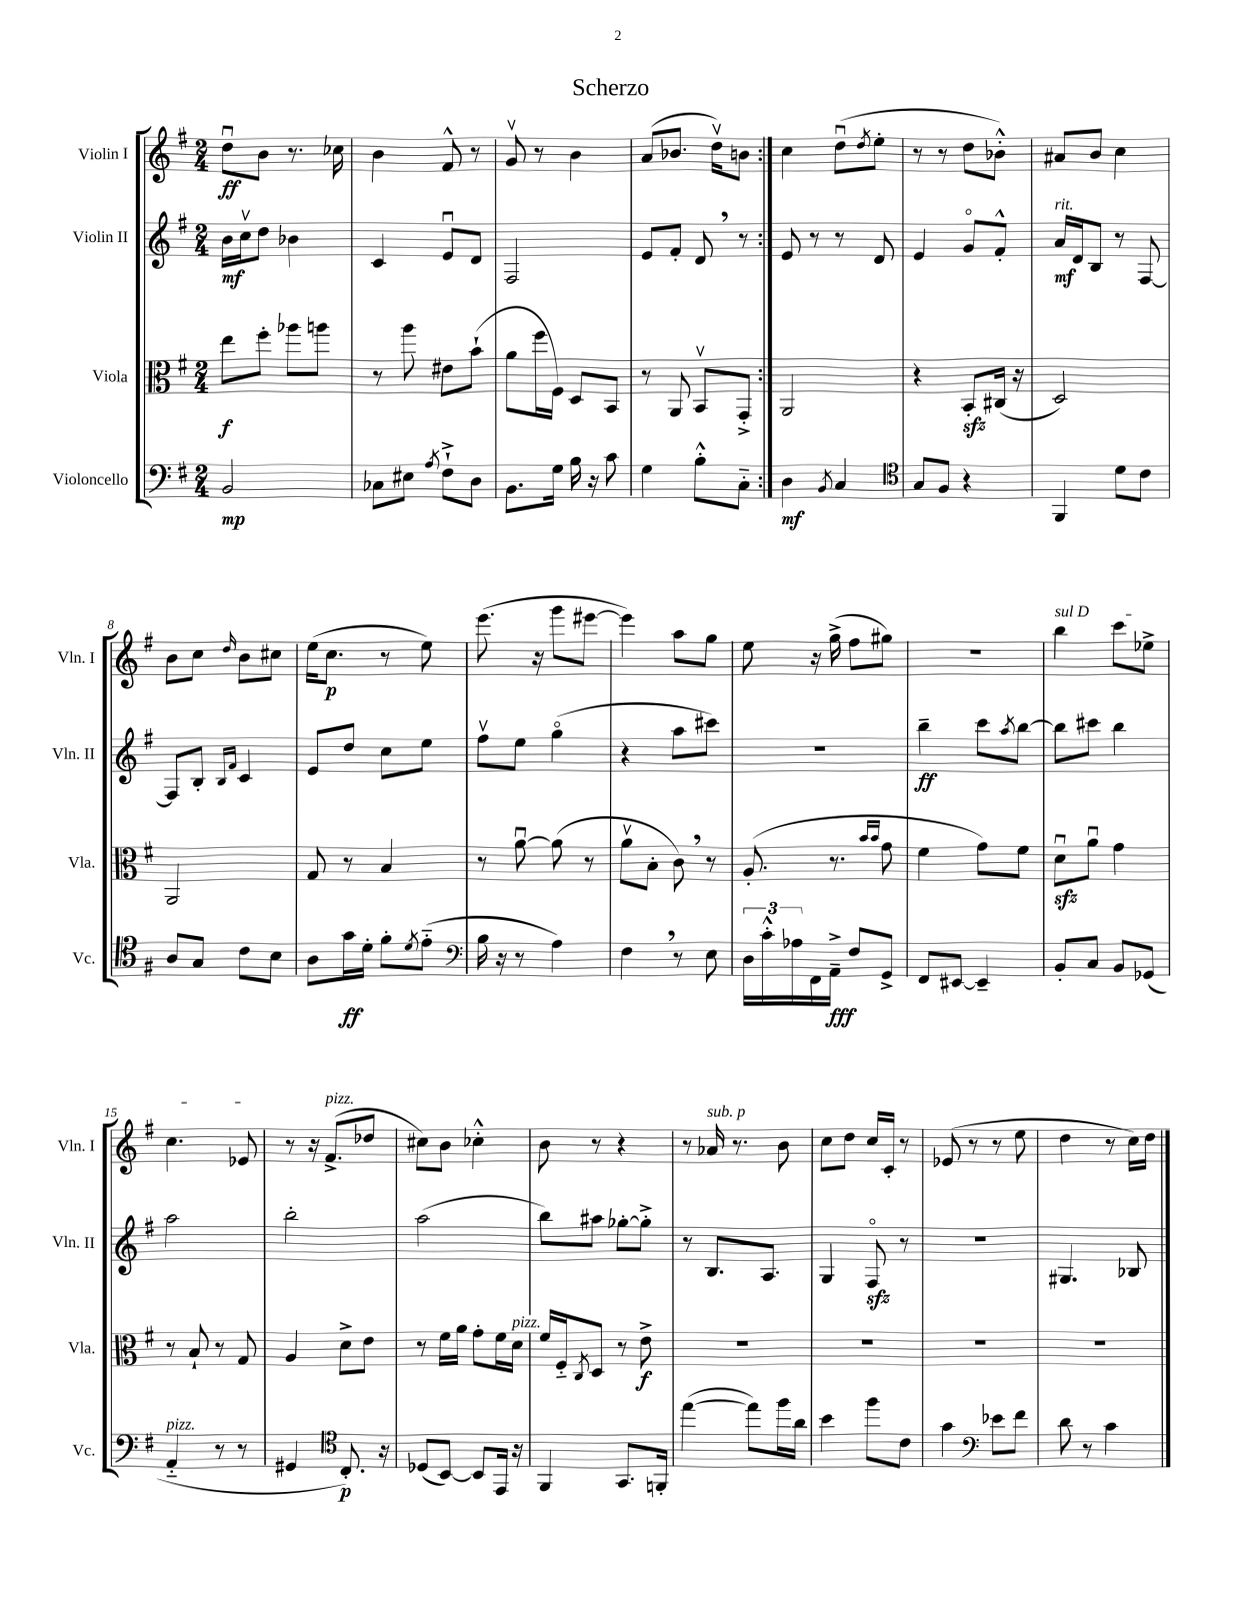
\header { title = "Scherzo" }
<<
\new StaffGroup <<
\new Staff = "s0" \with { instrumentName = "Violin I" shortInstrumentName = "Vln. I" } {
    \clef treble \key g \major \numericTimeSignature \time 2/4
    \repeat volta 2 { d''8\downbow\ff b'8 r8. ces''16 |
    b'4 fis'8-^ r8 |
    g'8\upbow r8 b'4 |
    a'8( bes'8. d''16\upbow) b'8 | }
    c''4 d''8\downbow( \acciaccatura { d''8 } e''8-. |
    r8 r8 d''8 bes'8-.-^) |
    ais'8 b'8 c''4 |
    b'8 c''8 \grace { d''16 } b'8 cis''8 |
    e''16( c''8.\p r8 e''8) |
    e'''8.( r16 g'''8 eis'''8~ |
    eis'''4) a''8 g''8 |
    e''8 r16 g''16->( fis''8 gis''8) |
    r2 |
    \once \override TextSpanner.bound-details.left.text = \markup { \italic "sul D" } b''4\startTextSpan c'''8 ees''8-> |
    c''4. ees'8\stopTextSpan |
    r8 r16 fis'8.->^\markup { \italic "pizz." }( des''8 |
    cis''8) b'8 ces''4-.-^ |
    b'8 r8 r4 |
    r8 aes'16^\markup { \italic "sub. p" } r8. b'8 |
    c''8 d''8 c''16 c'16-. r8 |
    ees'8( r8 r8 e''8 |
    d''4 r8 c''16) d''16 \bar "|." |
}
\new Staff = "s1" \with { instrumentName = "Violin II" shortInstrumentName = "Vln. II" } {
    \clef treble \key g \major \numericTimeSignature \time 2/4
    \repeat volta 2 { b'16\mf c''16\upbow d''8 bes'4 |
    c'4 e'8\downbow d'8 |
    fis2 |
    e'8 fis'8-. d'8 \breathe r8 | }
    e'8 r8 r8 d'8 |
    e'4 g'8\flageolet fis'8-.-^ |
    a'16\mf^\markup { \italic "rit." } d'16 b8 r8 fis8~ |
    fis8 b8-. \grace { b16 fis'16 } c'4 |
    e'8 d''8 c''8 e''8 |
    fis''8\upbow e''8 g''4\flageolet( |
    r4 a''8 cis'''8) |
    R2 |
    b''4--\ff c'''8 \acciaccatura { a''8 } b''8~ |
    b''8 cis'''8 b''4 |
    a''2 |
    b''2-. |
    a''2( |
    b''8) ais''8 ges''8~-. ges''8-.-> |
    r8 b8. a8. |
    g4 fis8\flageolet\sfz r8 |
    r2 |
    gis4. bes8 \bar "|." |
}
\new Staff = "s2" \with { instrumentName = "Viola" shortInstrumentName = "Vla." } {
    \clef alto \key g \major \numericTimeSignature \time 2/4
    \repeat volta 2 { e''8\f fis''8-. aes''8 a''8 |
    r8 a''8 eis'8 b'8-!( |
    a'8 fis''16 fis16) d8 b,8 |
    r8 a,8 b,8\upbow g,8-.-> | }
    a,2 |
    r4 b,8-.\sfz cis16( r16 |
    d2) |
    a,2 |
    g8 r8 b4 |
    r8 a'8~\downbow a'8( r8 |
    a'8\upbow b8-. c'8) \breathe r8 |
    a8.-.( r8. \grace { b'16 b'16 } g'8 |
    fis'4 g'8) fis'8 |
    d'8\downbow\sfz a'8\downbow g'4 |
    r8 b8-! r8 g8 |
    a4 d'8-> e'8 |
    r8 fis'16 a'16 g'8-. fis'16 d'16^\markup { \italic "pizz." } |
    fis'16 fis16-_ \acciaccatura { c8 } d8 r8 e'8->\f |
    R2 |
    R2 |
    R2 |
    R2 \bar "|." |
}
\new Staff = "s3" \with { instrumentName = "Violoncello" shortInstrumentName = "Vc." } {
    \clef bass \key g \major \numericTimeSignature \time 2/4
    \repeat volta 2 { b,2\mp |
    ces8 eis8 \acciaccatura { a8 } fis8-!-> d8 |
    b,8. g16 b16 r16 c'8 |
    g4 b8-.-^ c8-_ | }
    d4\mf \acciaccatura { b,8 } c4 |
    \clef tenor g8 fis8 r4 |
    fis,4 d'8 c'8 |
    a8 g8 c'8 b8 |
    a8 g'16\ff d'16-. fis'8-. \acciaccatura { d'8 } e'8-_( |
    \clef bass b16 r16 r8 a4) |
    fis4 \breathe r8 e8 |
    \tuplet 3/2 { d16 c'16-.-^ aes16 } fis,16 a,16--->\fff fis8 g,8-> |
    fis,8 eis,8~ eis,4-- |
    b,8-. c8 b,8 ges,8( |
    a,4-_^\markup { \italic "pizz." } r8 r8 |
    gis,4 \clef tenor c8.-.\p) r16 |
    des8( b,8~) b,8 e,16 r16 |
    fis,4 g,8. f,16-. |
    e''4~( e''8) fis''16 a'16 |
    b'4 fis''8 c'8 |
    g'4 \clef bass ees'8 fis'8 |
    d'8 r8 c'4 \bar "|." |
}
>>
>>
